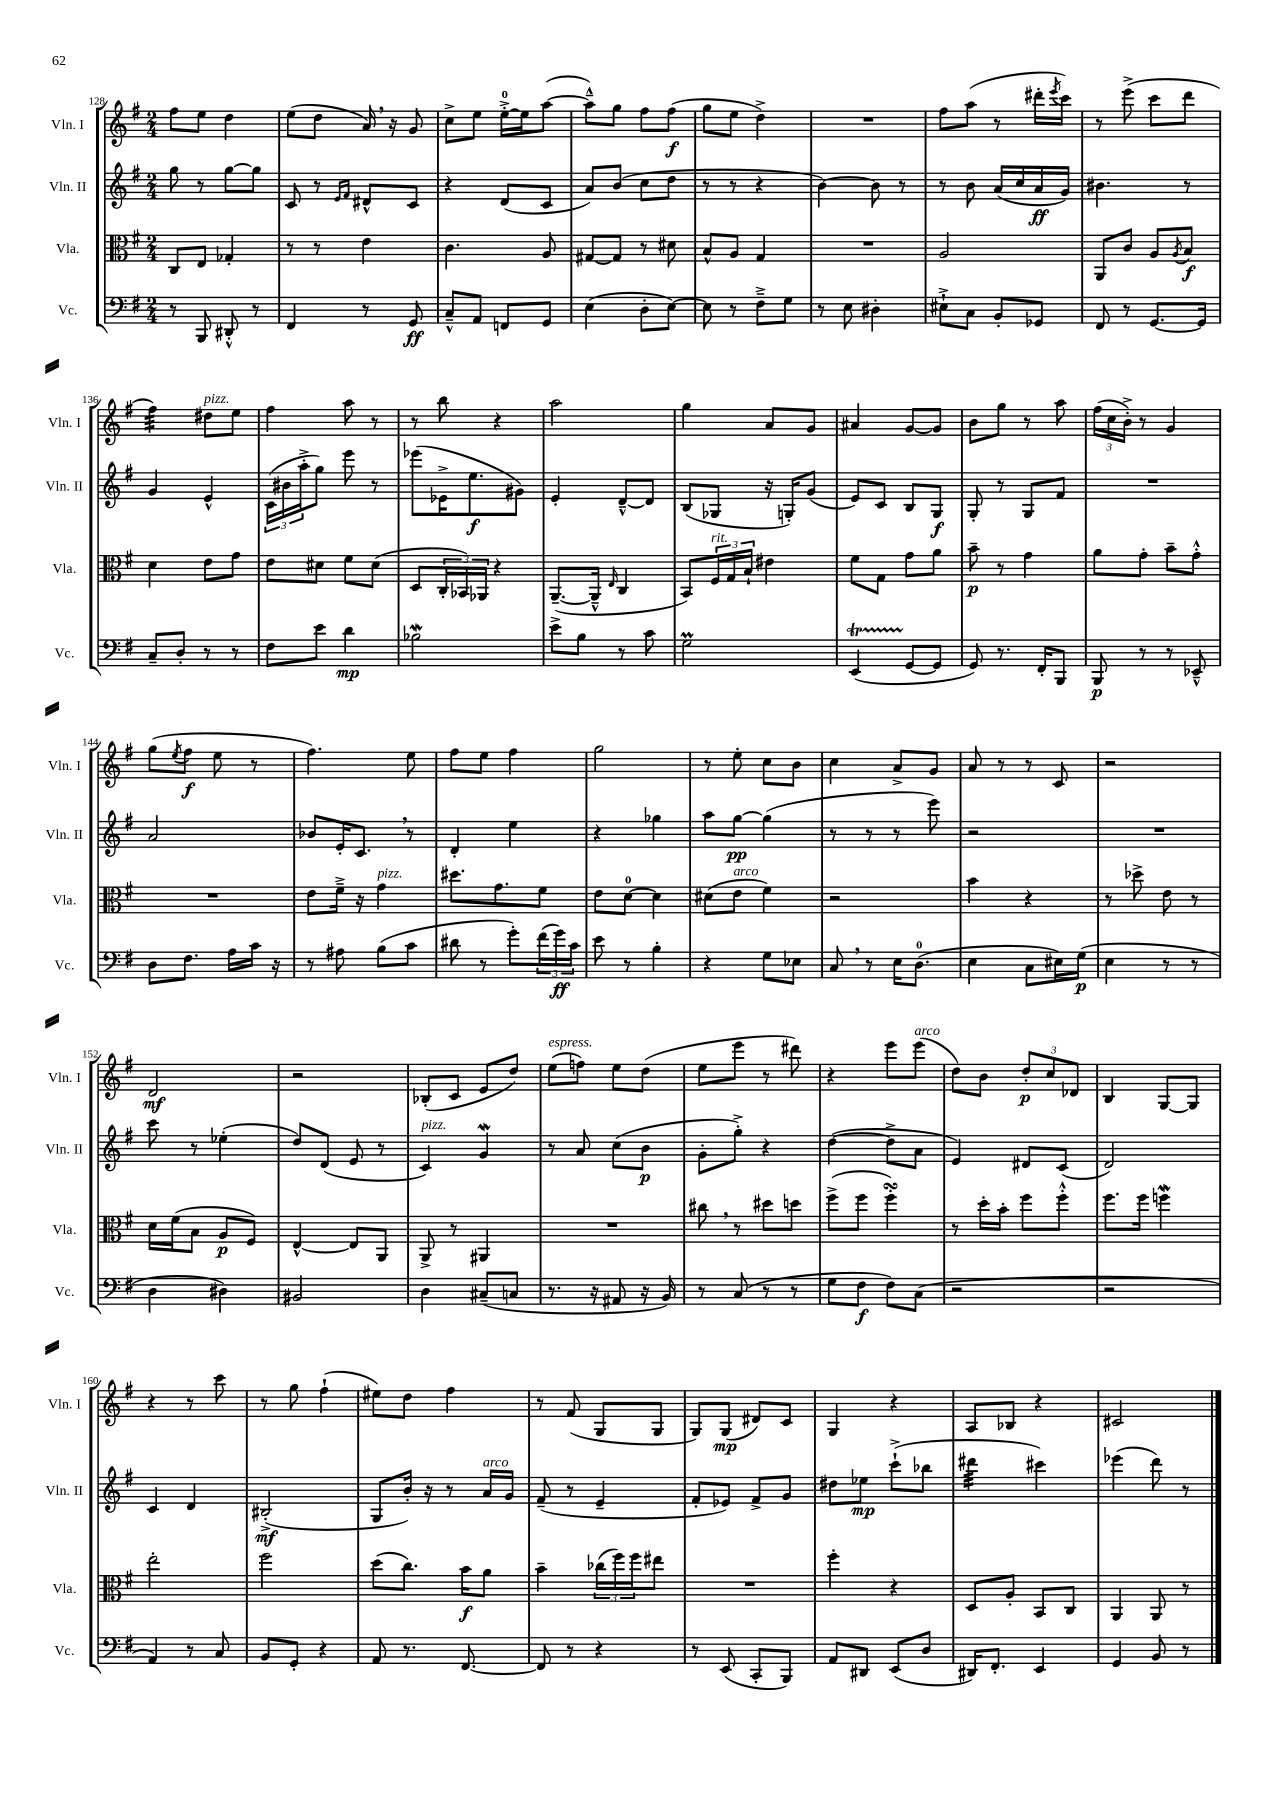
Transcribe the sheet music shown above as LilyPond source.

<<
\new StaffGroup <<
\new Staff = "s0" \with { instrumentName = "Vln. I" shortInstrumentName = "Vln. I" } {
    \clef treble \key g \major \numericTimeSignature \time 2/4
    fis''8 e''8 d''4 |
    e''8( d''8 a'16) \breathe r16 g'8 |
    c''8-> e''8 e''16-0~-.-> e''16 a''8~( |
    a''8---^) g''8 fis''8 fis''8\f( |
    g''8 e''8 d''4->) |
    R2 |
    fis''8 a''8( r8 dis'''16-. \acciaccatura { e'''8 } c'''16) |
    r8 e'''8->( c'''8 d'''8 |
    fis''4:32) dis''8^\markup { \italic "pizz." } e''8 |
    fis''4 a''8 r8 |
    r8 b''8 r4 |
    a''2 |
    g''4 a'8 g'8 |
    ais'4 g'8~ g'8 |
    b'8 g''8 r8 a''8 |
    \tuplet 3/2 { fis''16( c''16 b'16-.->) } r8 g'4 |
    g''8( \acciaccatura { e''8 } fis''8\f e''8 r8 |
    fis''4.) e''8 |
    fis''8 e''8 fis''4 |
    g''2 |
    r8 e''8-. c''8 b'8 |
    c''4 a'8-> g'8 |
    a'8 r8 r8 c'8 |
    r2 |
    d'2\mf |
    r2 |
    bes8-.( c'8 e'8 d''8) |
    e''8^\markup { \italic "espress." }( f''8) e''8 d''8( |
    e''8 e'''8 r8 dis'''8) |
    r4 e'''8 e'''8^\markup { \italic "arco" }( |
    d''8) b'8 \tuplet 3/2 { d''8-.\p c''8 des'8 } |
    b4 g8~ g8 |
    r4 r8 c'''8 |
    r8 g''8 fis''4-!( |
    eis''8) d''8 fis''4 |
    r8 fis'8( g8 g8 |
    g8) g8\mp( dis'8) c'8 |
    g4 r4 |
    a8 bes8 r4 |
    cis'2 \bar "|." |
}
\new Staff = "s1" \with { instrumentName = "Vln. II" shortInstrumentName = "Vln. II" } {
    \clef treble \key g \major \numericTimeSignature \time 2/4
    g''8 r8 g''8~ g''8 |
    c'8 r8 \grace { e'16 fis'16 } dis'8-^ c'8 |
    r4 d'8( c'8 |
    a'8) b'8( c''8 d''8 |
    r8 r8 r4 |
    b'4~) b'8 r8 |
    r8 b'8 a'16( c''16 a'16\ff g'16) |
    bis'4. r8 |
    g'4 e'4-^ |
    \tuplet 3/2 { c'16( bis'16 a''16-.-> } g''8) e'''8 r8 |
    ees'''8( ees'16-> e''8.\f gis'8) |
    e'4-. d'8~---^ d'8 |
    b8( ges8 r16 g16-.) g'8( |
    e'8) c'8 b8 g8\f |
    g8-. r8 g8 fis'8 |
    R2 |
    a'2 |
    bes'8 e'16-. c'8. \breathe r8 |
    d'4-. e''4 |
    r4 ges''4 |
    a''8 g''8~\pp g''4( |
    r8 r8 r8 e'''8) |
    r2 |
    R2 |
    c'''8 r8 ees''4-.( |
    d''8) d'8( e'8 r8 |
    c'4^\markup { \italic "pizz." }) g'4\mordent |
    r8 a'8 c''8( b'8\p |
    g'8-. g''8-.->) r4 |
    d''4~( d''8-> a'8 |
    e'4) dis'8 c'8( |
    d'2) |
    c'4 d'4 |
    bis2-.->\mf( |
    g8 b'16-.) r16 r8 a'16^\markup { \italic "arco" } g'16 |
    fis'8--( r8 e'4-- |
    fis'8-. ees'8) fis'8-> g'8 |
    dis''8 ees''8\mp c'''8-!->( bes''8 |
    dis'''4:32 cis'''4) |
    ees'''4( d'''8) r8 \bar "|." |
}
\new Staff = "s2" \with { instrumentName = "Vla." shortInstrumentName = "Vla." } {
    \clef alto \key g \major \numericTimeSignature \time 2/4
    c8 e8 ges4-. |
    r8 r8 e'4 |
    c'4. a8 |
    gis8~ gis8 r8 dis'8 |
    b8-^ a8 g4 |
    R2 |
    a2 |
    a,8 c'8 a8 \acciaccatura { a8 } b8\f |
    d'4 e'8 g'8 |
    e'8 dis'8 fis'8 dis'8( |
    d8 \tuplet 3/2 { c16-. bes,16) aes,16 } r4 |
    a,8.~--( a,16---^ \grace { e16 } c4 |
    b,8) \tuplet 3/2 { fis16^\markup { \italic "rit." } g16 b16-! } eis'4 |
    fis'8 g8 g'8 a'8 |
    b'8--\p r8 g'4 |
    a'8 g'8-. b'8-- g'8-.-^ |
    R2 |
    e'8 fis'16---> r16 g'4^\markup { \italic "pizz." } |
    dis''8. g'8. fis'8 |
    e'8 d'8-0~ d'4 |
    dis'8( e'8^\markup { \italic "arco" } fis'4) |
    r2 |
    b'4 r4 |
    r8 des''8-> e'8 r8 |
    d'16 fis'16( b8 a8\p fis8) |
    e4~-^ e8 a,8 |
    a,8-> r8 ais,4 |
    R2 |
    cis''8 \breathe r8 dis''8 d''8 |
    fis''8->( fis''8 fis''4-.\turn) |
    r8 d''16-. b'16-. fis''8 fis''8-.-^ |
    fis''8. fis''16 f''4\mordent |
    e''2-. |
    fis''2 |
    d''8( c''8.) b'16\f a'8 |
    b'4-- \tuplet 3/2 { ces''16( fis''16) fis''16 } eis''8 |
    R2 |
    fis''4-. r4 |
    d8 a8-. b,8 c8 |
    a,4 a,8 r8 \bar "|." |
}
\new Staff = "s3" \with { instrumentName = "Vc." shortInstrumentName = "Vc." } {
    \clef bass \key g \major \numericTimeSignature \time 2/4
    r8 b,,8 dis,8-.-^ r8 |
    fis,4 r8 g,8\ff |
    c8---^ a,8 f,8 g,8 |
    e4( d8-. e8~) |
    e8 r8 fis8---> g8 |
    r8 e8 dis4-. |
    eis8-!-> c8 b,8-. ges,8 |
    fis,8 r8 g,8.~ g,16 |
    c8-- d8-. r8 r8 |
    fis8 e'8 d'4\mp |
    bes2\mordent |
    e'8-> b8 r8 c'8 |
    g2\prall |
    e,4\startTrillSpan( g,8~\stopTrillSpan g,8 |
    g,8) r8. fis,16-. b,,8 |
    b,,8\p r8 r8 ees,8---^ |
    d8 fis8. a16 c'16 r16 |
    r8 ais8 b8( c'8 |
    dis'8 r8 g'8-.) \tuplet 3/2 { fis'16( g'16\ff) c'16 } |
    e'8 r8 b4-. |
    r4 g8 ees8 |
    c8 \breathe r8 e16 d8.-0( |
    e4 c8 eis16) g16\p( |
    e4 r8 r8 |
    d4 dis4) |
    bis,2 |
    d4 cis8--( c8 |
    r8. r16 ais,8 r16 b,16) |
    r8 c8( r8 r8 |
    g8 fis8\f fis8) c8( |
    r2 |
    r2 |
    a,4) r8 c8 |
    b,8 g,8-. r4 |
    a,8 r8. fis,8.~ |
    fis,8 r8 r4 |
    r8 e,8( c,8-. b,,8) |
    a,8 dis,8 e,8( d8 |
    dis,16) fis,8.-. e,4 |
    g,4 b,8 r8 \bar "|." |
}
>>
>>
\layout { \context { \Score currentBarNumber = #128 } }
